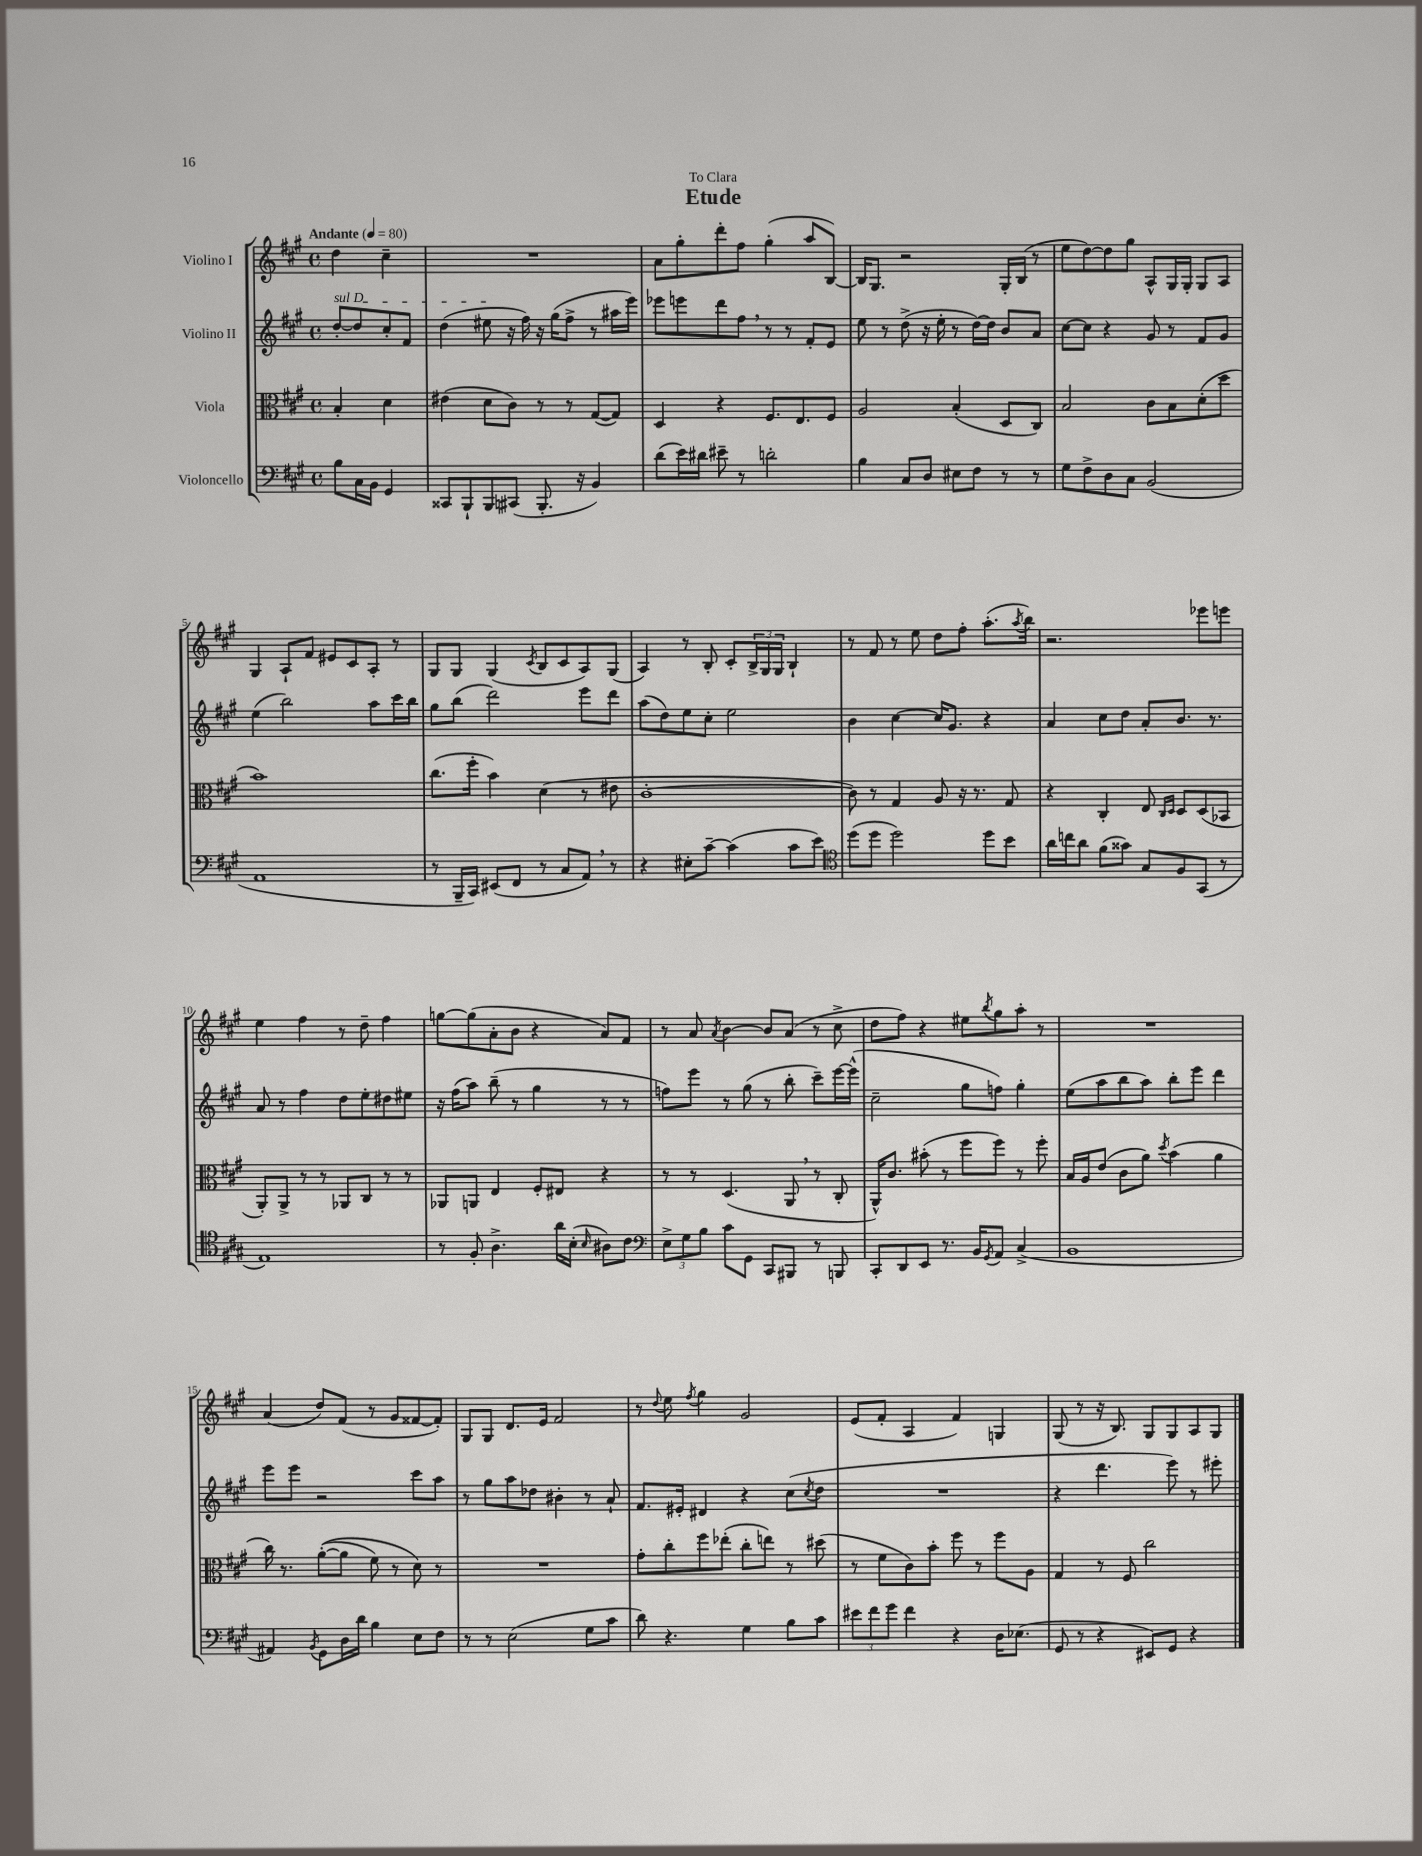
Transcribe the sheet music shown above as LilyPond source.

\header { title = "Etude" dedication = "To Clara" }
<<
\new StaffGroup <<
\new Staff = "s0" \with { instrumentName = "Violino I" } {
    \clef treble \key a \major \defaultTimeSignature \time 4/4 \partial 2 \tempo "Andante" 4 = 80
    d''4 cis''4-- |
    R1 |
    a'8 gis''8-. d'''8-. fis''8 gis''4-.( a''8 b8~) |
    b16 gis8. r2 gis16-. b16( r8 |
    e''8 d''8~) d''8 gis''8 a8-^ gis16 gis16-. gis8 a8 |
    gis4 a8-! fis'8 eis'8 cis'8 a8-. r8 |
    gis8 gis8 gis4( \acciaccatura { cis'8 } b8 cis'8 a8) gis8( |
    a4) r8 b8-. cis'8-. \tuplet 3/2 { b16-> gis16 gis16 } b4-! |
    r8 fis'8 r8 e''8 d''8 fis''8-. a''8.-.( \acciaccatura { a''8 } b''16) |
    r2. ees'''8 e'''8 |
    e''4 fis''4 r8 d''8-- fis''4 |
    g''8~ g''8( a'8-. b'8 r4 a'8) fis'8 |
    r8 a'8 \acciaccatura { a'8 } b'4~ b'8 a'8( r8 cis''8-> |
    d''8 fis''8) r4 eis''8 \acciaccatura { b''8 } gis''8 a''8-. r8 |
    R1 |
    a'4( d''8) fis'8( r8 gis'8 fisis'8~ fisis'8-.) |
    gis8 gis8 d'8. e'16 fis'2 |
    r8 \appoggiatura { d''8 } e''8 \acciaccatura { fis''8 } gis''4 gis'2 |
    e'8( fis'8-. a4 fis'4) g4 |
    gis8( r8 r16 b8.) gis8 gis8 a8 gis8 \bar "|." |
}
\new Staff = "s1" \with { instrumentName = "Violino II" } {
    \clef treble \key a \major \defaultTimeSignature \time 4/4 \partial 2
    \once \override TextSpanner.bound-details.left.text = \markup { \italic "sul D" } d''8~-.\startTextSpan d''8 cis''8-. fis'8 |
    d''4( eis''8\stopTextSpan r16 fis''16) r16 gis''16( fis''8-> r8 ais''16 e'''16) |
    ees'''8 e'''8 d'''8 fis''8 \breathe r8 r8 fis'8-. e'8 |
    e''8 r8 d''8->( r16 e''16-. r8 d''16~) d''16 b'8 a'8 |
    cis''8~ cis''8 r4 gis'8 r8 fis'8 gis'8 |
    e''4( b''2) a''8 cis'''16 b''16 |
    gis''8 b''8( d'''2) e'''8 d'''8 |
    a''8( d''8) e''8 cis''8-. e''2 |
    b'4 cis''4~ cis''16 gis'8. r4 |
    a'4 cis''8 d''8 a'8-. b'8. r8. |
    a'8 r8 fis''4 d''8 e''8-. dis''8 eis''8 |
    r16 fis''16( a''8) b''8--( r8 gis''4 r8 r8 |
    f''8) e'''8 r8 gis''8( r8 b''8-. cis'''8--) e'''16~ e'''16-^( |
    cis''2-- gis''8 f''8) gis''4-. |
    e''8( a''8 b''8 a''8) b''8-. e'''8 d'''4 |
    e'''8 e'''8 r2 cis'''8 a''8 |
    r8 gis''8 a''8 des''8 bis'4-. r8 a'8-! |
    fis'8. eis'16-. dis'4 r4 cis''8( \acciaccatura { cis''8 } d''8 |
    R1 |
    r4 d'''4. e'''8) r8 eis'''8-. \bar "|." |
}
\new Staff = "s2" \with { instrumentName = "Viola" } {
    \clef alto \key a \major \defaultTimeSignature \time 4/4 \partial 2
    b4-. d'4 |
    eis'4( d'8 cis'8) r8 r8 gis8~( gis8) |
    d4 r4 fis8. e8. fis8 |
    a2 b4-.( d8 cis8) |
    b2 cis'8 b8 d'8-.( d''8 |
    b'1) |
    cis''8.( fis''16-. b'4) d'4( r8 eis'8 |
    cis'1~-. |
    cis'8) r8 gis4 a8 r16 r8. gis8 |
    r4 cis4-. e8 \grace { cis16 d16 } d8 d8( bes,8 |
    a,8-.) a,8-> r8 r8 aes,8 cis8 r8 r8 |
    aes,8 a,8 e4 fis8-. eis8 r4 |
    r8 r8 d4.( a,8 \breathe r8 cis8-. |
    a,16-^) cis'8. bis'8-.( r8 fis''8 fis''8) r8 fis''8-. |
    b16 a16 e'8( cis'8 a'8) \acciaccatura { d''8 } b'4( a'4 |
    cis''16) r8. a'8~-.(\( a'8 fis'8) r8 d'8\) r8 |
    R1 |
    gis'8-. cis''8-. fis''8 ees''8-.( cis''8-. e''8) r8 dis''8( |
    r8 fis'8 cis'8) b'8-. fis''8 r8 fis''8 a8 |
    gis4 r8 fis8 cis''2 \bar "|." |
}
\new Staff = "s3" \with { instrumentName = "Violoncello" } {
    \clef bass \key a \major \defaultTimeSignature \time 4/4 \partial 2
    b8 cis16 b,16 gis,4 |
    cisis,8 b,,8-! b,,8 cis,8( b,,8.-. r16 b,4) |
    d'8( e'16) dis'16 eis'8-- r8 d'2-. |
    b4 cis8 d8 eis8 fis8 r8 r8 |
    gis8 fis8-> d8 cis8 b,2( |
    a,1 |
    r8 b,,16-- cis,16) eis,8( fis,8 r8 cis8 a,8) \breathe r8 |
    r4 eis8-. cis'8~-- cis'4( cis'8 e'8) |
    \clef tenor d''8( d''8 d''2) d''8 b'8 |
    a'16 c''16 a'8 fis'8( gisis'8) gis8 fis8 gis,8( r8 |
    e1) |
    r8 fis8-. a4.-> a'16 b16-.( \grace { b16 } ais8) cis'8 |
    \clef bass \tuplet 3/2 { e8-> gis8 b8 } cis'8 gis,8 cis,8 bis,,8 r8 b,,8 |
    cis,8-. d,8 e,8 r8. b,16 \acciaccatura { gis,8 } a,8 cis4->( |
    b,1 |
    ais,4) \acciaccatura { b,8 } gis,8 d16 d'16 b4 e8 fis8 |
    r8 r8 e2( gis8 cis'8 |
    d'8) r4. gis4 b8 cis'8 |
    \tuplet 3/2 { eis'8 fis'8 gis'8 } fis'4 r4 d16 ees8.( |
    gis,8 r8 r4 eis,8) gis,8 r4 \bar "|." |
}
>>
>>
